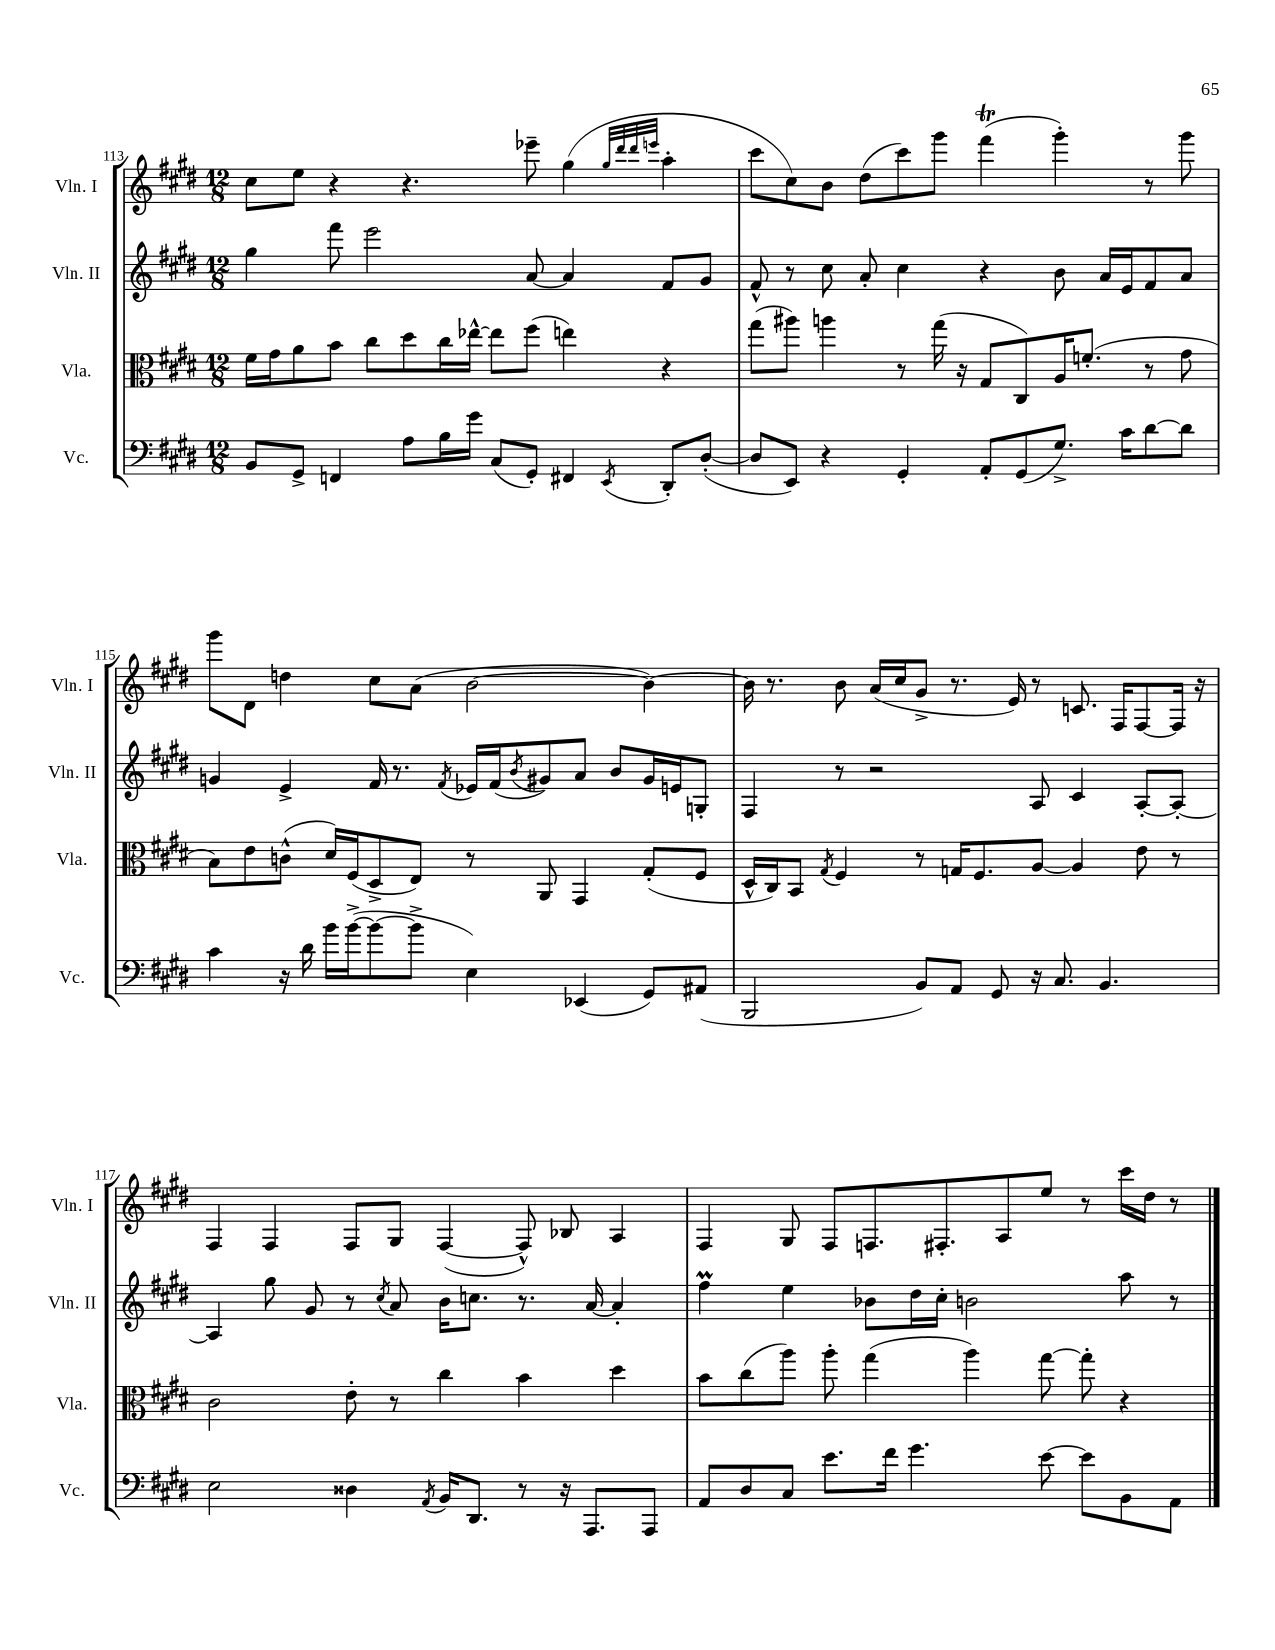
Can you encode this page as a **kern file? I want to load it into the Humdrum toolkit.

**kern	**kern	**kern	**kern
*part4	*part3	*part2	*part1
*staff4	*staff3	*staff2	*staff1
*I"Vc.	*I"Vla.	*I"Vln. II	*I"Vln. I
*I'Vc.	*I'Vla.	*I'Vln. II	*I'Vln. I
*clefF4	*clefC3	*clefG2	*clefG2
*k[f#c#g#d#]	*k[f#c#g#d#]	*k[f#c#g#d#]	*k[f#c#g#d#]
*M12/8	*M12/8	*M12/8	*M12/8
=113	=113	=113	=113
8BB/L	16f#\LL	4gg#\	8cc#\L
.	16g#\J	.	.
8GG#^/J	8a\	.	8ee\J
4FFn/	8b\J	8fff#\	4r
.	8cc#\L	2eee\	.
8A\L	8dd#\	.	4.r
16B\L	16cc#\L	.	.
16g#\JJ	[16ee-X^^\JJ	.	.
(8C#/L	8ee-\L]	.	.
8GG#'/J)	(8ff#\J	[8a/	8eee-X~\
4FF#X/	4een\)	4a/]	(4gg#\
.	.	.	32qqgg#/LLL
.	.	.	32qqddd#/
.	.	.	32qqddd#/
8qEE/	.	.	32qqeeen/JJJ
8DD#'/L	4r	8f#/L	4aa'\
([8D#'/J	.	8g#/J	.
=114	=114	=114	=114
8D#/L]	(8gg#\L	8f#^^/	8ccc#\L
8EE/J)	8aa#X\J)	8r	8cc#\)
4r	4aan\	8cc#\	8b\J
.	.	8a'/	(8dd#\L
4GG#'/	8r	4cc#\	8ccc#\)
.	(16gg#\	.	8ggg#\J
.	16r	.	.
8AA'/L	8G#/L	4r	(4fff#T\
(8GG#/	8C#/)	.	.
8.G#^/J)	16A/K	8b\	4ggg#'\)
.	(8.fn'/J	.	.
.	.	16a/LL	.
16c#\KL	.	16e/J	.
[8d#\	8r	8f#/	8r
8d#\J]	8g#\	8a/J	8ggg#\
!!LO:LB:g=z
=115	=115	=115	=115
4c#\	8B\L)	4gn/	8ggg#\L
.	8e\	.	8d#\J
16r	(8cn^^\J	4e^/	4ddn\
16d#\	.	.	.
16b\LL	16d#/LL)	.	.
([16b^\J	(16F#/J	.	.
8b\_	8D#^/	16f#/	8cc#\L
.	.	8.r	.
8b^\J]	8E/J)	.	(8a\J
.	.	8qf#/	.
4E\)	8r	16e-X/LL	[2b\
.	.	(16f#/J	.
.	.	8qb/	.
.	8AA/	8g#X/)	.
(4EE-X/	4GG#/	8a/J	.
.	.	8b/L	.
8GG#/L)	(8G#'/L	16g#/L	4b\_)
.	.	16en/J	.
(8AA#X/J	8F#/J	8Gn'/J	.
=116	=116	=116	=116
2BBB/	16D#^^/LL	4F#/	16b\]
.	16C#/J)	.	8.r
.	8BB/J	.	.
.	8qG#/	.	.
.	4F#/	8r	8b\
.	.	2r	(16a/LL
.	.	.	16cc#/J
8BB/L)	8r	.	8g#^/J
8AA/J	16Gn/KL	.	8.r
.	8.F#/	.	.
8GG#/	.	.	.
.	.	.	16e/)
16r	[8A/J	8A/	8r
8.C#/	.	.	.
.	4A/]	4c#/	8.cn/
4.BB/	.	.	.
.	.	.	16F#/KL
.	8e\	[8A'/L	[8F#/
.	8r	8A'/J_	16F#/Jk]
.	.	.	16r
!!LO:LB:g=z
=117	=117	=117	=117
2E\	2c#\	4A/]	4F#/
.	.	8gg#\	4F#/
.	.	8g#/	.
4D##X\	8e'\	8r	8F#/L
.	.	8qcc#/	.
.	8r	8a/	8G#/J
8qAA/	.	.	.
16BB/KL	4cc#\	16b\KL	([4F#/
8.DD#/J	.	8.ccn\J	.
8r	4b\	8.r	8F#^^/])
16r	.	.	8B-X/
8.AAA/L	.	[16a/	.
.	4dd#\	4a'/]	4A/
8AAA/J	.	.	.
=118	=118	=118	=118
8AA/L	8b\L	4ff#M\	4F#/
8D#/	(8cc#\	.	.
8C#/J	8aa\J)	4ee\	8G#/
8.e\L	8aa'\	.	8F#/L
.	(4gg#\	8b-X\L	8.Fn/
16f#\Jk	.	.	.
4.g#\	.	16dd#\L	.
.	.	16cc#'\JJ	8.F#X'/
.	4aa\)	2bn\	.
.	.	.	8A/
[8e\	[8gg#\	.	8ee/J
8e\L]	8gg#'\]	.	8r
8BB\	4r	8aa\	16ccc#\LL
.	.	.	16dd#\JJ
8AA\J	.	8r	8r
==	==	==	==
*-	*-	*-	*-
